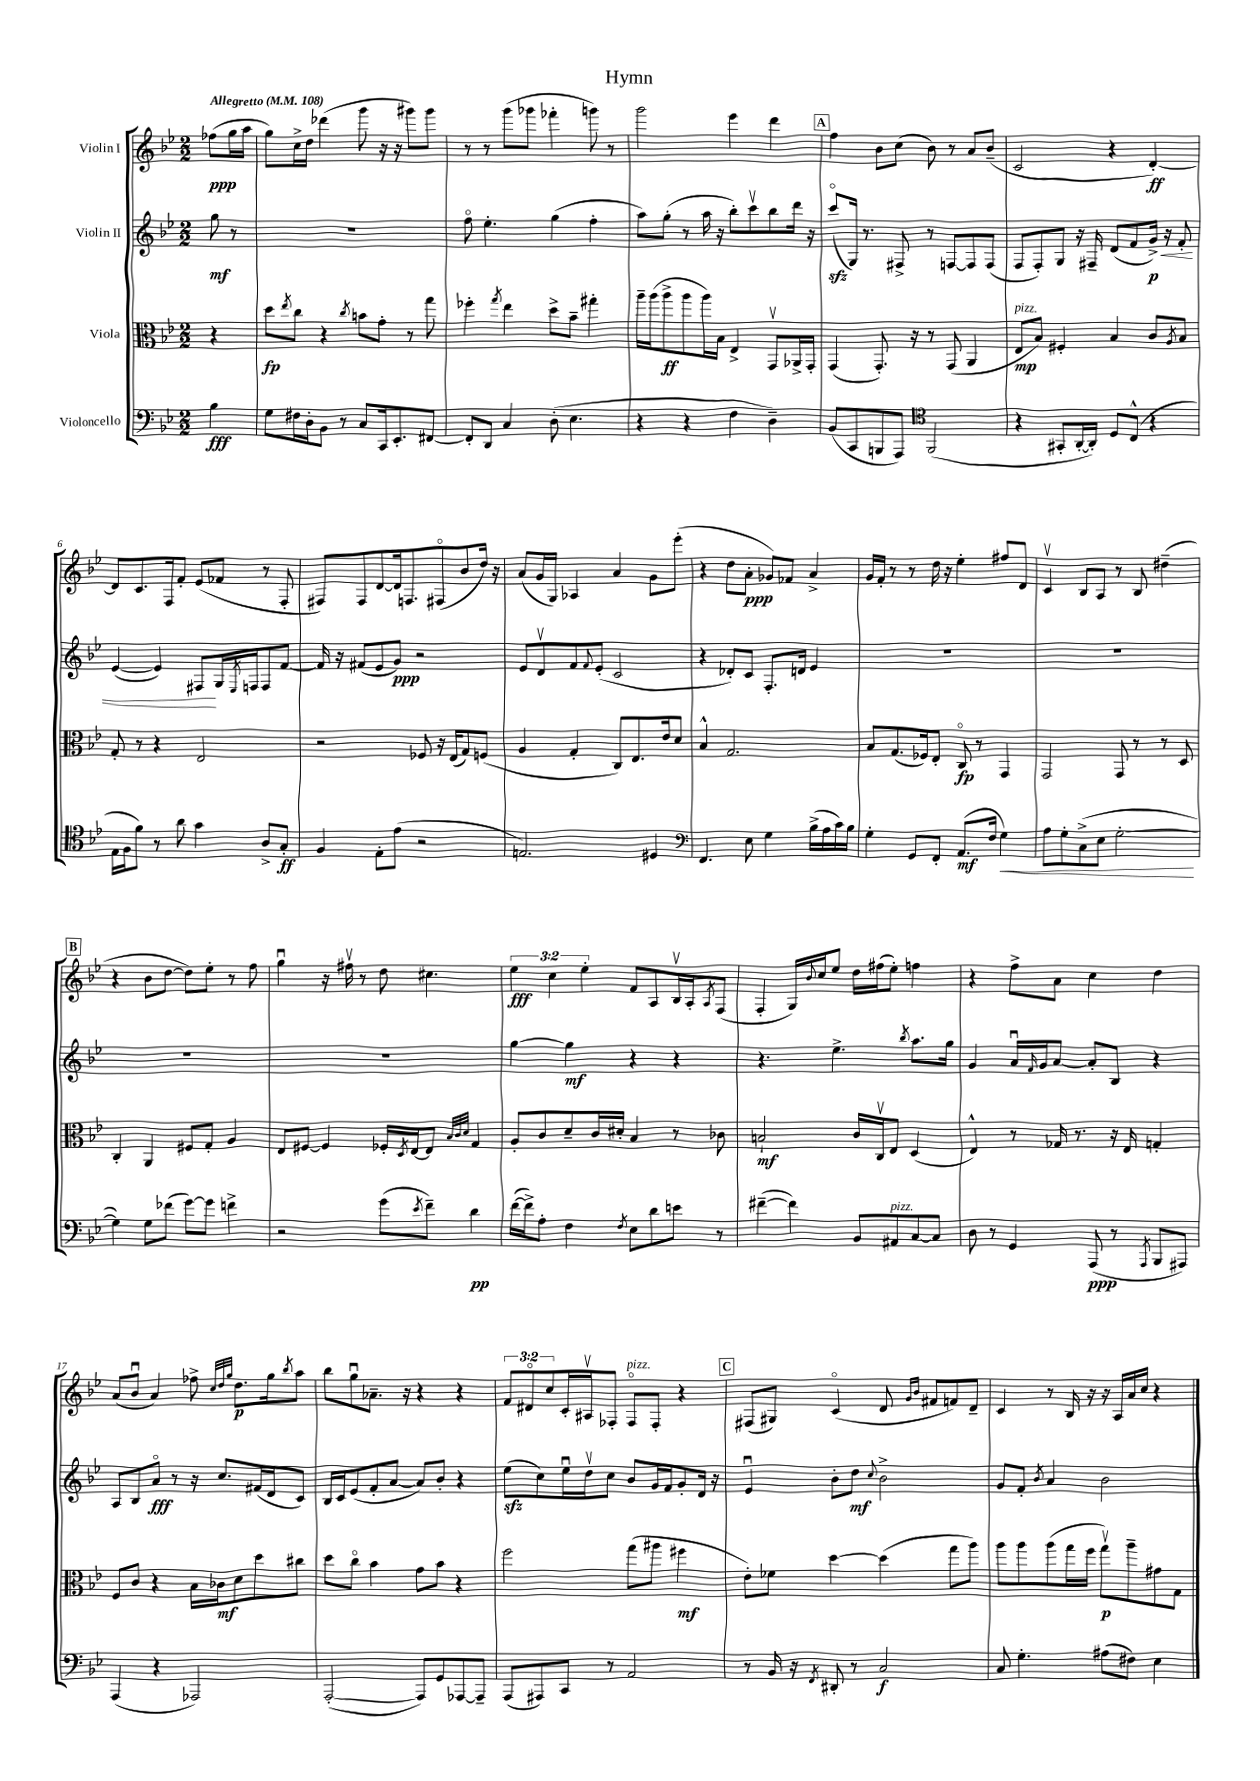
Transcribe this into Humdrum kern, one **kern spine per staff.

**kern	**dynam	**kern	**dynam	**kern	**dynam	**kern	**dynam
*part4	*part4	*part3	*part3	*part2	*part2	*part1	*part1
*staff4	*staff4	*staff3	*staff3	*staff2	*staff2	*staff1	*staff1
*I"Violoncello	*	*I"Viola	*	*I"Violin II	*	*I"Violin I	*
*clefF4	*	*clefC3	*	*clefG2	*	*clefG2	*
*k[b-e-]	*	*k[b-e-]	*	*k[b-e-]	*	*k[b-e-]	*
*M2/2	*	*M2/2	*	*M2/2	*	*M2/2	*
*MM108	*	*MM108	*	*MM108	*	*MM108	*
=	=	=	=	=	=	=	=
!	!	!	!	!	!	!LO:TX:a:B:t=Allegretto	!
4B-\	fff	4r	.	8gg\	mf	(8ff-X\L	ppp
.	.	.	.	8r	.	16gg\L	.
.	.	.	.	.	.	16aa\JJ	.
=1	=1	=1	=1	=1	=1	=1	=1
8G\L	.	8dd\L	fp	1r	.	8gg\L)	.
.	.	8qee-/	.	.	.	.	.
16F#X\L	.	8cc\J	.	.	.	16cc^\L	.
16D'\J	.	.	.	.	.	16dd\JJ	.
8BB-\J	.	4r	.	.	.	(4ddd-X\	.
8r	.	.	.	.	.	.	.
.	.	8qcc/	.	.	.	.	.
8C/L	.	8bn\L	.	.	.	8ggg\	.
16CC/k	.	8g'\J	.	.	.	16r	.
8.EE-'/	.	.	.	.	.	16r	.
.	.	8r	.	.	.	8ggg#X\L)	.
[8FF#X/J	.	8gg\	.	.	.	8ggg#\J	.
=2	=2	=2	=2	=2	=2	=2	=2
8FF#'/L]	.	4ff-X'\	.	8ff\	.	8r	.
8DD/J	.	.	.	4.ee-'\	.	8r	.
.	.	8qgg/	.	.	.	.	.
4C/	.	4ee-\	.	.	.	(8ggg\L	.
.	.	.	.	.	.	8ggg-X\J	.
(8D'\	.	8dd^\L	.	(4gg\	.	4fff-X'\	.
4.E-\	.	8b-~\J	.	.	.	.	.
.	.	4gg#X'\	.	4ff'\	.	8gggn\)	.
.	.	.	.	.	.	8r	.
=3	=3	=3	=3	=3	=3	=3	=3
4r	.	16aa~\LL	.	8aa\L)	.	2ggg\	.
.	.	(16aa\J	.	.	.	.	.
.	.	8aa^\	ff	(8gg'\J	.	.	.
4r	.	8aa\	.	8r	.	.	.
.	.	16aa\L)	.	16aa\	.	.	.
.	.	16B-\JJ	.	16r	.	.	.
4F\	.	4E-^/	.	8bb-'\L)	.	4eee-\	.
.	.	.	.	8cccv\	.	.	.
4D~\)	.	8GGv/L	.	8bb-\	.	4ddd\	.
.	.	16AA-X^/L	.	16ddd\Jk	.	.	.
.	.	16GG'/JJ	.	16r	.	.	.
!!LO:REH:place=s1:t=A
=4	=4	=4	=4	=4	=4	=4	=4
(8BB-/L	.	(4GG/	.	(8ccczz/L	.	4ff\	.
8CC/	.	.	.	16G/Jk)	.	.	.
.	.	.	.	8.r	.	.	.
8BBBn/	.	8.GG'/)	.	.	.	8b-\L	.
8AAA/J)	.	.	.	8F#X^/	.	(8cc\J	.
.	.	16r	.	.	.	.	.
*clefC4	*	*	*	*	*	*	*
(2FF/	.	8r	.	8r	.	8b-\)	.
.	.	(8GG/	.	[8Fn/L	.	8r	.
.	.	4AA/	.	8F/]	.	8a/L	.
.	.	.	.	(8F/J	.	(8b-~/J	.
=5	=5	=5	=5	=5	=5	=5	=5
!	!	!LO:TX:a:i:t=pizz.	!	!	!	!	!
4r	.	8E-/L	mp	8F/L	.	2c/	.
.	.	8B-/J)	.	8F'/)	.	.	.
8GG#X'/L	.	4F#X'/	.	8G/J	.	.	.
[16AA'/L	.	.	.	16r	.	.	.
16AA'/JJ])	.	.	.	16F#X~/	.	.	.
8D/L	.	4B-/	.	(8d/L	.	4r	.
(8C^^/J	.	.	.	8f/	.	.	.
!	!	!	!	!	!LO:HP:b	!	!
4r	.	8c/L	.	16g^/Jk)	< p	[4d'/)	ff
.	.	.	.	16r	.	.	.
.	.	8qA/	.	.	.	.	.
.	.	8B-/J	.	8f'/	.	.	.
!!LO:LB:g=z
=6	=6	=6	=6	=6	=6	=6	=6
16E-\LL	.	8G'/	.	([4e-/	.	8d/L]	.
16F\J	.	.	.	.	.	.	.
8f\J)	.	8r	.	.	.	8.c/	.
8r	.	4r	.	4e-/])	.	.	.
.	.	.	.	.	.	16F/k	.
8a\	.	.	.	.	.	8f'/J	.
4g\	.	2E-/	.	8F#X/L	.	(8e-/L	.
.	.	.	.	16G/L	[	8f-X/J	.
.	.	.	.	8qE-/	.	.	.
.	.	.	.	16Fn/J	.	.	.
8A^/L	.	.	.	8F/	.	8r	.
8G'/J	ff	.	.	[8f/J	.	8F'/	.
=7	=7	=7	=7	=7	=7	=7	=7
4F/	.	2r	.	16f/]	.	8F#X/L)	.
.	.	.	.	16r	.	.	.
.	.	.	.	(8f#X/L	.	8F#/	.
8E-'\L	.	.	.	8e-/	.	[8d/	.
(8e-\J	.	.	.	8g/J)	ppp	16d/k]	.
.	.	.	.	.	.	8.Fn/	.
2r	.	8F-X/	.	2r	.	.	.
.	.	16r	.	.	.	(8F#X/	.
.	.	(16E-/KL	.	.	.	.	.
.	.	8G/)	.	.	.	8b-/	.
.	.	(8Fn/J	.	.	.	16dd/Jk)	.
.	.	.	.	.	.	16r	.
=8	=8	=8	=8	=8	=8	=8	=8
2.En/)	.	4A/	.	8e-/L	.	(8a/L	.
.	.	.	.	8dv/	.	16g/L	.
.	.	.	.	.	.	16G/JJ)	.
.	.	4G'/	.	8f/	.	4A-X/	.
.	.	.	.	8qqf/	.	.	.
.	.	.	.	(8e-'/J	.	.	.
.	.	8C/L)	.	2c/	.	4a/	.
.	.	8.E-/	.	.	.	.	.
4D#X/	.	.	.	.	.	8g\L	.
.	.	16e-/k	.	.	.	.	.
.	.	8d/J	.	.	.	(8eee-'\J	.
=9	=9	=9	=9	=9	=9	=9	=9
*clefF4	*	*	*	*	*	*	*
4.FF/	.	4B-^^/	.	4r	.	4r	.
.	.	2.G/	.	8d-X'/L)	.	8dd\L	.
8E-\	.	.	.	8c/J	.	8a'\J	ppp
4G\	.	.	.	8.F'/L	.	8g-X/L)	.
.	.	.	.	.	.	8f-X/J	.
.	.	.	.	16dn/Jk	.	.	.
(16B-^\LL	.	.	.	4e-/	.	4a^/	.
16A\	.	.	.	.	.	.	.
16c\)	.	.	.	.	.	.	.
16B-\JJ	.	.	.	.	.	.	.
=10	=10	=10	=10	=10	=10	=10	=10
4G'\	.	8B-/L	.	1r	.	16g/LL	.
.	.	.	.	.	.	16f'/JJ	.
.	.	(8.G/	.	.	.	8r	.
8GG/L	.	.	.	.	.	8r	.
.	.	16F-X/k)	.	.	.	.	.
8FF'/J	.	8E-'/J	.	.	.	16dd\	.
.	.	.	.	.	.	16r	.
(8.AA/L	mf	8C/	fp	.	.	4ee-'\	.
.	.	8r	.	.	.	.	.
16F/Jk	.	.	.	.	.	.	.
!	!LO:HP:b	!	!	!	!	!	!
4G\)	<	4GG/	.	.	.	8ff#X/L	.
.	.	.	.	.	.	8d/J	.
=11	=11	=11	=11	=11	=11	=11	=11
8A\L	.	2GG/	.	1r	.	4cv/	.
8G'\	.	.	.	.	.	.	.
(8C^\	.	.	.	.	.	8B-/L	.
8E-\J	.	.	.	.	.	8A/J	.
[2G'\	.	8GG/	.	.	.	8r	.
.	.	8r	.	.	.	8B-/	.
.	.	8r	.	.	.	(4dd#X~\	.
.	.	8D/	.	.	.	.	.
.	[	.	.	.	.	.	.
!!LO:LB:g=z
!!LO:REH:place=s1:t=B
=12	=12	=12	=12	=12	=12	=12	=12
4G\])	.	4C'/	.	1r	.	4r	.
8G\L	.	4AA/	.	.	.	8b-\L	.
(8f-X\J	.	.	.	.	.	[8dd\J	.
[8g\L)	.	8F#X/L	.	.	.	8dd\L])	.
8g\J]	.	8G'/J	.	.	.	8ee-'\J	.
4fn^\	.	4A/	.	.	.	8r	.
.	.	.	.	.	.	8ff\	.
=13	=13	=13	=13	=13	=13	=13	=13
2r	.	8E-/L	.	1r	.	4ggu\	.
.	.	[8F#X/J	.	.	.	.	.
.	.	4F#/]	.	.	.	16r	.
.	.	.	.	.	.	16ff#Xv\	.
.	.	.	.	.	.	8r	.
(8g\L	.	16F-X'/LL	.	.	.	8dd\	.
.	.	8qD/	.	.	.	.	.
.	.	[16E-/J	.	.	.	.	.
8qe-/	.	.	.	.	.	.	.
8f~\J)	.	8E-/J]	.	.	.	4.cc#X\	.
.	.	32qqB-/LLL	.	.	.	.	.
.	.	32qqc/	.	.	.	.	.
.	.	32qqd/JJJ	.	.	.	.	.
4d\	pp	4G/	.	.	.	.	.
=14	=14	=14	=14	=14	=14	=14	=14
([16f\LL	.	8A'/L	.	[4gg\	.	6ee-\	fff
16f^\J])	.	.	.	.	.	.	.
8A'\J	.	8c/	.	.	.	.	.
.	.	.	.	.	.	6cc\	.
4F\	.	8d~/	.	4gg\]	mf	.	.
.	.	.	.	.	.	6ee-'\	.
.	.	16c/L	.	.	.	.	.
.	.	16d#X'/JJ	.	.	.	.	.
8qF/	.	.	.	.	.	.	.
8E-\L	.	4B-/	.	4r	.	8f/L	.
8d\	.	.	.	.	.	8A/	.
8en\J	.	8r	.	4r	.	16B-v/L	.
.	.	.	.	.	.	16A'/J	.
.	.	.	.	.	.	8qA/	.
8r	.	8c-X\	.	.	.	(8F/J	.
=15	=15	=15	=15	=15	=15	=15	=15
([4f#X~\	.	2Bn`/	mf	4.r	.	4F'/	.
4f#\])	.	.	.	.	.	16G/LL)	.
.	.	.	.	.	.	8qqb-/	.
.	.	.	.	.	.	16cc/J	.
.	.	.	.	4.ee-^\	.	8ee-/J	.
8BB-/L	.	16c/LL	.	.	.	16dd\LL	.
.	.	16Cv/J	.	.	.	(16ff#X\J	.
!LO:TX:a:i:t=pizz.	!	!	!	!	!	!	!
8AA#X/	.	8E-/J	.	.	.	8ee-'\J)	.
.	.	.	.	8qbb-/	.	.	.
[8C/	.	(4D/	.	8.aa\L	.	4ffn\	.
8C/J]	.	.	.	.	.	.	.
.	.	.	.	16gg\Jk	.	.	.
=16	=16	=16	=16	=16	=16	=16	=16
8D\	.	4E-^^/)	.	4g/	.	4r	.
8r	.	.	.	.	.	.	.
4GG/	.	8r	.	16au/LL	.	8ff^\L	.
.	.	.	.	16qqf/	.	.	.
.	.	.	.	16g/J	.	.	.
.	.	16G-X/	.	[8a/J	.	8a\J	.
.	.	8.r	.	.	.	.	.
(8AAA/	ppp	.	.	8a'/L]	.	4cc\	.
8r	.	16r	.	8B-/J	.	.	.
.	.	16E-/	.	.	.	.	.
8qAAA/	.	.	.	.	.	.	.
8BBB-/L	.	4Gn'/	.	4r	.	4dd\	.
8AAA#X/J)	.	.	.	.	.	.	.
!!LO:LB:g=z
=17	=17	=17	=17	=17	=17	=17	=17
(4AAA/	.	8F/L	.	8A/L	.	(8a/L	.
.	.	8c/J	.	8B-/	.	8b-u/J	.
4r	.	4r	.	8a/J	fff	4a/)	.
.	.	.	.	8r	.	.	.
2AAA-X/)	.	16B-\LL	.	16r	.	8ff-X^\	.
.	.	16c-X\J	mf	8.cc/L	.	.	.
.	.	.	.	.	.	32qqcc/LLL	.
.	.	.	.	.	.	32qqdd/	.
.	.	.	.	.	.	32qqgg/JJJ	.
.	.	8d\	.	.	.	8.dd\L	p
.	.	8dd\	.	(16f#X/L	.	.	.
.	.	.	.	16d/J	.	16gg\k	.
.	.	.	.	.	.	8qbb-/	.
.	.	8cc#X\J	.	8c/J)	.	8aa\J	.
=18	=18	=18	=18	=18	=18	=18	=18
([2AAA'/	.	8dd\L	.	16B-/LL	.	8bb-\L	.
.	.	.	.	16c/J	.	.	.
.	.	8cc\J	.	(8e-/	.	8ggu\	.
.	.	4b-\	.	8f'/	.	8.a-X~\J	.
.	.	.	.	[8a/J	.	.	.
.	.	.	.	.	.	16r	.
8AAA/L])	.	8g\L	.	8a/L])	.	4r	.
8GG/	.	8b-\J	.	8b-'/J	.	.	.
[8AAA-X/	.	4r	.	4r	.	4r	.
8AAA-~/J]	.	.	.	.	.	.	.
=19	=19	=19	=19	=19	=19	=19	=19
(8AAA/L	.	2ff\	.	(8ee-zz\L	.	12f/L	.
.	.	.	.	.	.	12d#X/	.
8AAA#X/)	.	.	.	8cc\)	.	.	.
.	.	.	.	.	.	12cc/	.
8CC/J	.	.	.	16ee-u\L	.	16c'/L	.
.	.	.	.	16ddv\J	.	16A#Xv/J	.
8r	.	.	.	8cc\J	.	8F-X'/J	.
!	!	!	!	!	!	!LO:TX:a:i:t=pizz.	!
2AA/	.	(8gg\L	.	8b-/L	.	8F-/L	.
.	.	8aa#X\J	.	16g/L	.	8F-'/J	.
.	.	.	.	16f/J	.	.	.
.	.	4ff#X\	mf	8g'/	.	4r	.
.	.	.	.	16d/Jk	.	.	.
.	.	.	.	16r	.	.	.
!!LO:REH:place=s1:t=C
=20	=20	=20	=20	=20	=20	=20	=20
8r	.	8e-'\L)	.	4e-u/	.	(8F#X/L	.
16BB-/	.	8f-X\J	.	.	.	8G#X/J)	.
16r	.	.	.	.	.	.	.
8qFF/	.	.	.	.	.	.	.
8DD#X'/	.	[4dd\	.	8b-'\L	.	(4c/	.
8r	.	.	.	8dd\J	mf	.	.
.	.	.	.	8qqcc/	.	.	.
2C/	f	(4dd\]	.	2b-^\	.	8d/	.
.	.	.	.	.	.	16qqg/LL	.
.	.	.	.	.	.	16qqb-/JJ	.
.	.	.	.	.	.	8f#X/L	.
.	.	8gg\L	.	.	.	8fn/)	.
.	.	8aa\J)	.	.	.	8d~/J	.
=21	=21	=21	=21	=21	=21	=21	=21
8C/	.	8aa\L	.	8g/L	.	4c/	.
4.G'\	.	8aa\	.	8f'/J	.	.	.
.	.	.	.	8qb-/	.	.	.
.	.	(8aa\	.	4a/	.	8r	.
.	.	16gg\L	.	.	.	16B-/	.
.	.	16ff\JJ	.	.	.	16r	.
(8A#X\L	.	8ggv\L)	p	2b-\	.	16r	.
.	.	.	.	.	.	16A/LL	.
8F#X\J)	.	8aa~\	.	.	.	16a/	.
.	.	.	.	.	.	16cc/JJ	.
4E-\	.	8g#X\	.	.	.	4r	.
.	.	8G\J	.	.	.	.	.
==	==	==	==	==	==	==	==
*-	*-	*-	*-	*-	*-	*-	*-
